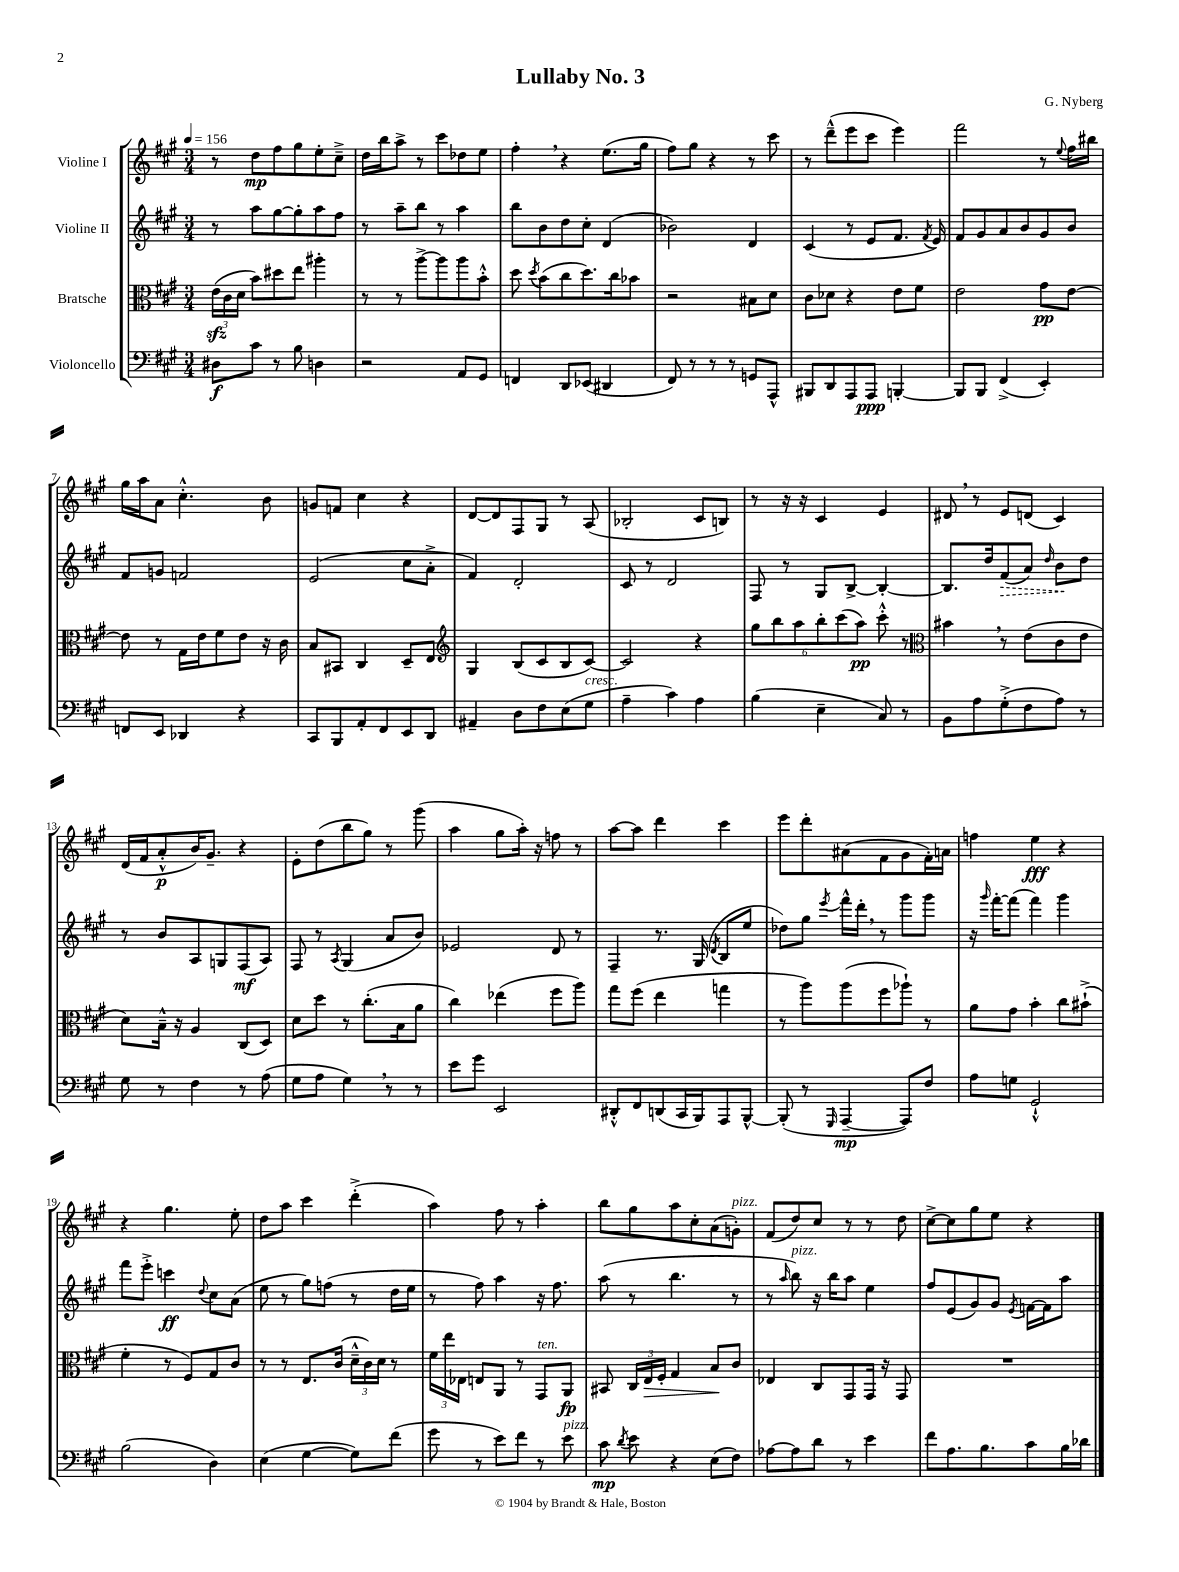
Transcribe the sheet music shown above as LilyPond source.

\header { title = "Lullaby No. 3" composer = "G. Nyberg" }
<<
\new StaffGroup <<
\new Staff = "s0" \with { instrumentName = "Violine I" } {
    \clef treble \key a \major \numericTimeSignature \time 3/4 \tempo 4 = 156
    \autoBeamOff r8 d''8[\mp fis''8 gis''8 e''8-. cis''8]---> |
    d''16[ b''16 a''8]-> r8 cis'''8[ des''8 e''8] |
    fis''4-. \breathe r4 e''8.[( gis''16] |
    fis''8[) gis''8] r4 r8 cis'''8 |
    r8 d'''8[---^( e'''8 cis'''8] e'''4) |
    fis'''2 r8 \appoggiatura { e''8 } fis''16[ bis''16] |
    gis''16[ a''16 a'8] cis''4.-.-^ b'8 |
    g'8[ f'8] cis''4 r4 |
    d'8[~ d'8 fis8 gis8] r8 a8( |
    bes2-. cis'8[ b8]) |
    r8 r16 r16 cis'4 e'4 |
    dis'8 \breathe r8 e'8[ d'8]( cis'4) |
    d'16[( fis'16 a'8-.-^\p b'16) gis'8.]-- r4 |
    e'8[-. d''8( b''8 gis''8]) r8 gis'''8( |
    a''4 gis''8[ a''16]-.) r16 f''8 r8 |
    a''8[~ a''8] d'''4 cis'''4 |
    e'''8[ d'''8-. ais'8( fis'8 gis'8 fis'16-.) a'16] |
    f''4 e''4\fff r4 |
    r4 gis''4. e''8-. |
    d''8[ a''8] cis'''4 d'''4-.->( |
    a''4) fis''8 r8 a''4-. |
    b''8[ gis''8 a''8 cis''8-. a'8( g'8]-.^\markup { \italic "pizz." }) |
    fis'8[( d''8) cis''8] r8 r8 d''8 |
    cis''8[~-> cis''8 gis''8 e''8] r4 \bar "|." |
}
\new Staff = "s1" \with { instrumentName = "Violine II" } {
    \clef treble \key a \major \numericTimeSignature \time 3/4
    \autoBeamOff r8 a''8[ gis''8~ gis''8-. a''8 fis''8] |
    r8 a''8[-- b''8] r8 a''4 |
    b''8[ b'8 d''8 cis''8]-. d'4( |
    bes'2) d'4 |
    cis'4( r8 e'8[ fis'8.] \acciaccatura { fis'8 } e'16) |
    fis'8[ gis'8 a'8 b'8 gis'8 b'8] |
    fis'8[ g'8] f'2 |
    e'2( cis''8[ a'8]-.-> |
    fis'4) d'2-. |
    cis'8 r8 d'2 |
    fis8 r8 gis8[ b8]~-> b4~-. |
    b8.[ d''16 \once \override Hairpin.style = #'dashed-line fis'8\>( a'8]) \grace { d''16 } b'8[\! d''8] |
    r8 b'8[ a8 g8 fis8\mf( a8]) |
    fis8 r8 \acciaccatura { a8 } gis4( a'8[ b'8]) |
    ees'2 d'8 r8 |
    fis4-- r8. gis16( \acciaccatura { d'8 } b8[ e''8] |
    des''8[) gis''8] \acciaccatura { e'''8 } fis'''16[-^ d'''16]-. \breathe r8 gis'''8[ gis'''8] |
    r16 \grace { gis'''16 } fis'''16[~-. fis'''8]( fis'''4) gis'''4 |
    fis'''8[ e'''8]-.-> c'''4\ff \appoggiatura { d''8 } cis''8[ a'8]( |
    e''8 r8 gis''8[) f''8]( r8 d''16[ e''16] |
    r8 fis''8) a''4 r16 fis''8. |
    a''8( r8 b''4. r8 |
    r8 \grace { a''16 } b''8^\markup { \italic "pizz." }) r16 b''16[ a''8] e''4 |
    fis''8[ e'8( gis'8) gis'8] \acciaccatura { e'8 } f'16[~ f'16 a''8] \bar "|." |
}
\new Staff = "s2" \with { instrumentName = "Bratsche" } {
    \clef alto \key a \major \numericTimeSignature \time 3/4
    \autoBeamOff \tuplet 3/2 { e'16[\sfz( cis'16 d'16] } b'8[) dis''8 e''8] ais''4-. |
    r8 r8 a''8[~-> a''8 a''8 b'8]-.-^ |
    d''8 \acciaccatura { d''8 } b'8[( cis''8 d''8.) cis''16 bes'8] |
    r2 bis8[ d'8] |
    cis'8[ des'8] r4 e'8[ fis'8] |
    e'2 gis'8[\pp e'8]~ |
    e'8 r8 gis16[ e'16 fis'8 e'8] r16 cis'16 |
    b8[ bis,8] cis4 d8[-- e8] |
    \clef treble gis4 b8[( cis'8 b8 cis'8]~) |
    cis'2 r4 |
    \tuplet 6/4 { gis''8[ b''8 a''8 b''8-. cis'''8( a''8]\pp) } cis'''8-.-^ r8 |
    \clef alto bis'4 \breathe r8 e'8[( cis'8 e'8] |
    d'8[) b16]---^ r16 a4 cis8[( d8]) |
    d'8[ d''8] r8 cis''8.[-.( b16 a'8] |
    cis''4) ees''4( fis''8[ a''8]) |
    gis''8[ fis''8]( e''4 g''4 |
    r8 a''8[) a''8( fis''8 aes''8]-!) r8 |
    a'8[ gis'8] b'4-. cis''8[ bis'8]-!->( |
    fis'4-. r8 fis8[) gis8 cis'8] |
    r8 r8 e8.[ cis'16]( \tuplet 3/2 { d'16[---^ cis'16) d'16] } r8 |
    \tuplet 3/2 { fis'16[ e''16 ees16] } e8[ a,8] r8 gis,8[^\markup { \italic "ten." } a,8]\fp |
    bis,8 \tuplet 3/2 { cis16[ e16\> fis16]-. } gis4 b8[\! cis'8] |
    ees4 cis8[ gis,8 gis,16] r16 gis,8 |
    R2. \bar "|." |
}
\new Staff = "s3" \with { instrumentName = "Violoncello" } {
    \clef bass \key a \major \numericTimeSignature \time 3/4
    \autoBeamOff dis8[\f cis'8] r8 b8 d4 |
    r2 a,8[ gis,8] |
    f,4 d,8[ ees,8]( dis,4 |
    fis,8) r8 r8 r8 g,8[ a,,8]-^ |
    bis,,8[ d,8 a,,8 a,,8]\ppp b,,4~-. |
    b,,8[ b,,8] fis,4->( e,4-.) |
    f,8[ e,8] des,4 r4 |
    cis,8[ b,,8 a,8-. fis,8 e,8 d,8] |
    ais,4-- d8[ fis8 e8( gis8]^\markup { \italic "cresc." } |
    a4-- cis'4) a4 |
    b4( e4-- cis8) r8 |
    b,8[ a8 gis8-.->( fis8 a8]) r8 |
    gis8 r8 fis4 r8 a8( |
    gis8[ a8] gis4) \breathe r8 r8 |
    e'8[ gis'8] e,2 |
    dis,8[-.-^ fis,8 d,8( cis,16 b,,16) a,,8 b,,8]~-^ |
    b,,8-.( r8 \grace { gis,,16 } a,,4~--\mp a,,8[) fis8] |
    a8[ g8] gis,2-!-^ |
    b2( d4) |
    e4( gis4~ gis8[) fis'8]( |
    gis'8 r8 e'8[) fis'8] r8 e'8^\markup { \italic "pizz." } |
    cis'8\mp \acciaccatura { d'8 } e'8 r4 e8[( fis8]) |
    aes8[~ aes8 d'8] r8 e'4 |
    fis'8[ a8. b8. cis'8 b16 des'16] \bar "|." |
}
>>
>>
